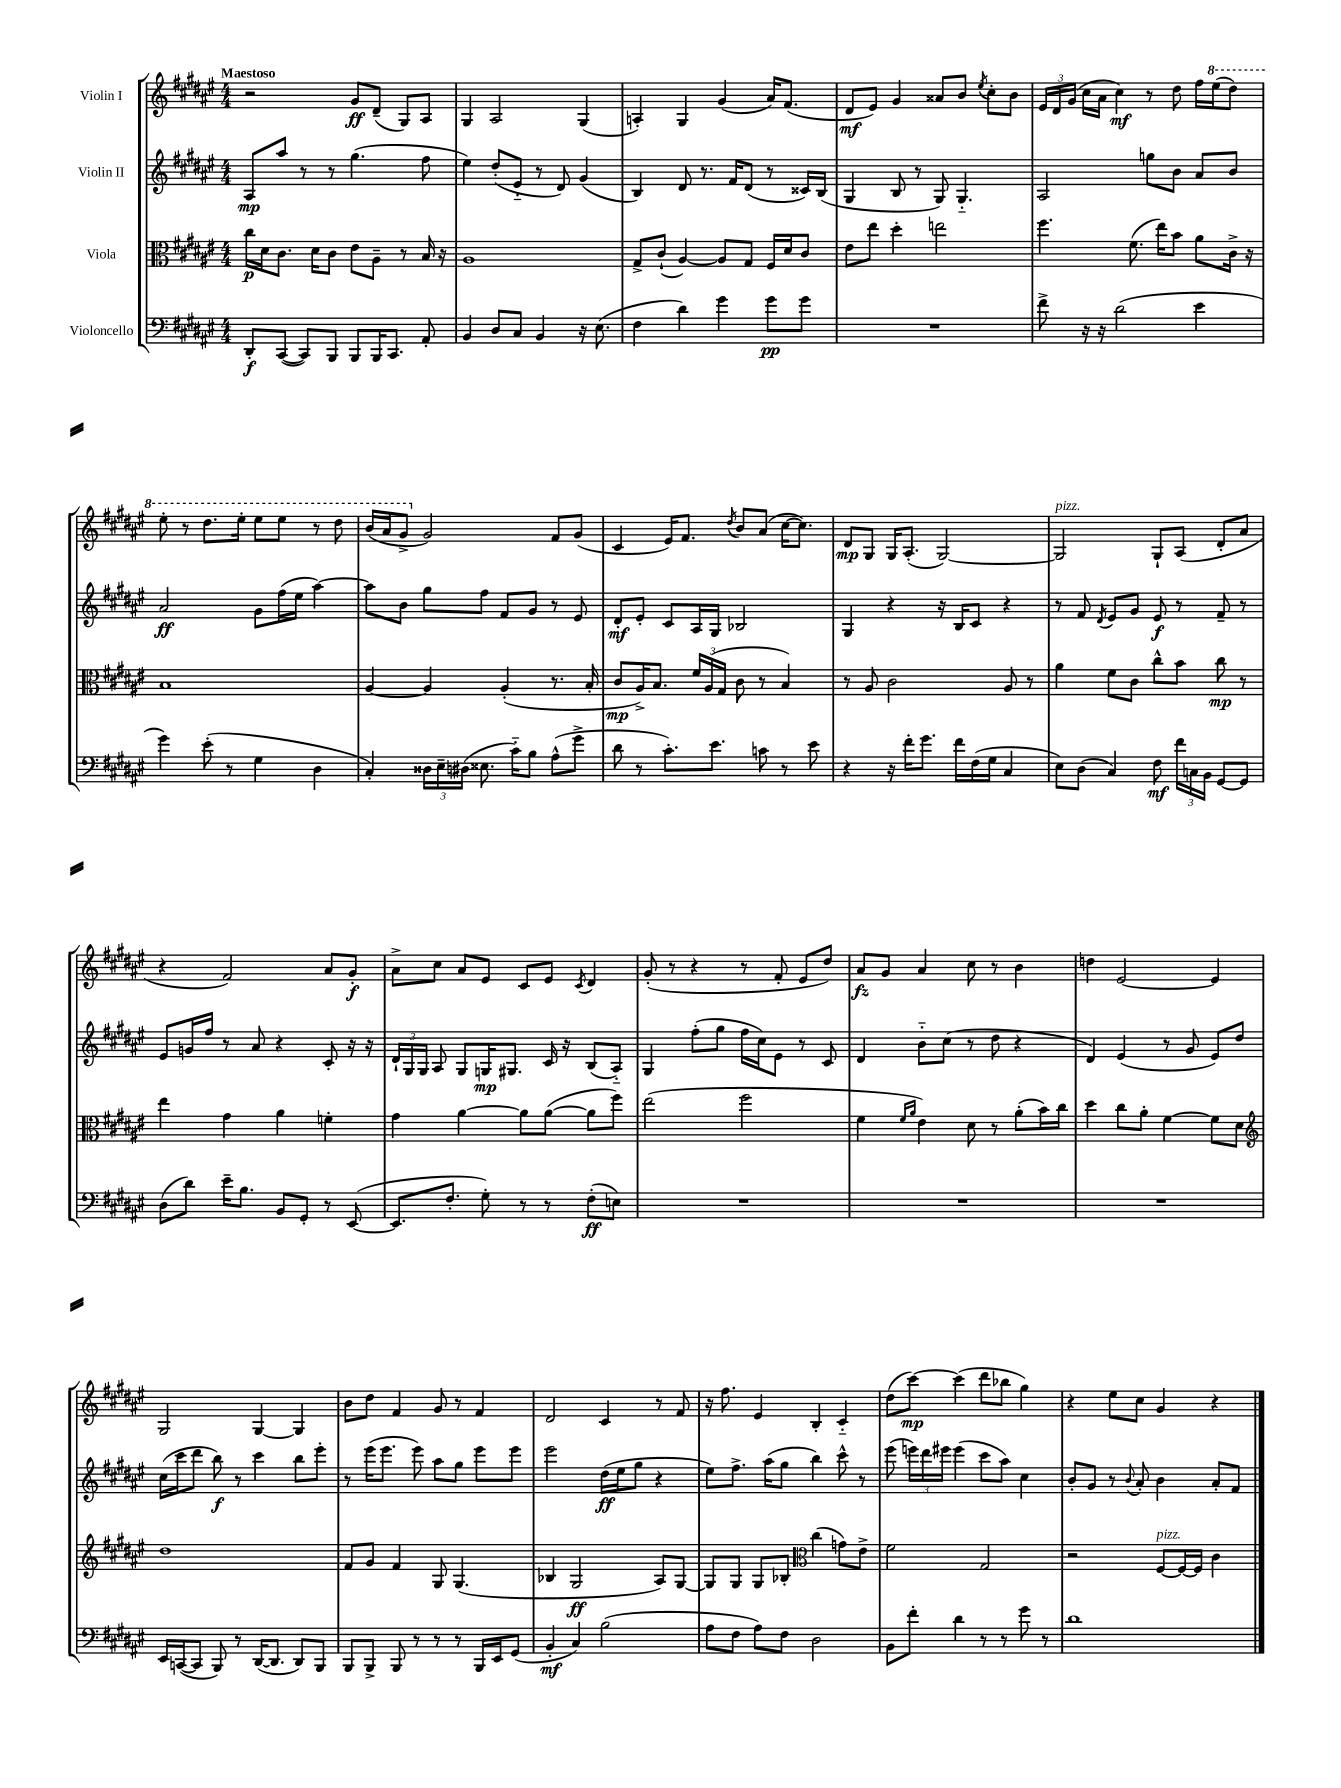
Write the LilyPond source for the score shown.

<<
\new StaffGroup <<
\new Staff = "s0" \with { instrumentName = "Violin I" } {
    \clef treble \key fis \major \numericTimeSignature \time 4/4 \tempo "Maestoso"
    \autoBeamOff r2 gis'8[\ff dis'8]--( gis8[) ais8] |
    gis4 ais2 gis4( |
    a4-.) gis4 gis'4( ais'16[) fis'8.]( |
    dis'8[\mf eis'8]) gis'4 aisis'8[ b'8] \acciaccatura { eis''8 } cis''8[-. b'8] |
    \tuplet 3/2 { eis'16[ dis'16 gis'16]( } cis''16[ ais'16] cis''4\mf) r8 dis''8 fis''16[ \ottava #1 eis'''16( dis'''8]) |
    eis'''8-. r8 dis'''8.[ eis'''16]-. eis'''8[ eis'''8] r8 dis'''8 |
    b''16[( ais''16 gis''8]-> \ottava #0 gis'2) fis'8[ gis'8]( |
    cis'4 eis'16[) fis'8.] \acciaccatura { dis''8 } b'8[ ais'8]( cis''16[~ cis''8.]) |
    dis'8[\mp gis8] gis16[ ais8.]-.( gis2~) |
    gis2^\markup { \italic "pizz." } gis8[-! ais8]( dis'8[-. ais'8] |
    r4 fis'2) ais'8[ gis'8]-.\f |
    ais'8[-> cis''8] ais'8[ eis'8] cis'8[ eis'8] \acciaccatura { cis'8 } dis'4 |
    gis'8-.( r8 r4 r8 fis'8-. eis'8[ dis''8]) |
    ais'8[\fz gis'8] ais'4 cis''8 r8 b'4 |
    d''4 eis'2~ eis'4 |
    gis2 gis4~ gis4 |
    b'8[ dis''8] fis'4 gis'8 r8 fis'4 |
    dis'2 cis'4 r8 fis'8 |
    r16 fis''8. eis'4 b4-. cis'4-_ |
    dis''8[( cis'''8]~\mp) cis'''4( dis'''8[ bes''8] gis''4) |
    r4 eis''8[ cis''8] gis'4 r4 \bar "|." |
}
\new Staff = "s1" \with { instrumentName = "Violin II" } {
    \clef treble \key fis \major \numericTimeSignature \time 4/4
    \autoBeamOff ais8[\mp ais''8] r8 r8 gis''4.( fis''8 |
    eis''4) dis''8[-.( eis'8]-_ r8 dis'8) gis'4( |
    b4) dis'8 r8. fis'16[ dis'8]( r8 cisis'16[) b16]( |
    gis4 b8 r8 gis8) gis4.-_ |
    ais2 g''8[ b'8] ais'8[ b'8] |
    ais'2\ff gis'8[ fis''16( eis''16] ais''4~) |
    ais''8[ b'8] gis''8[ fis''8] fis'8[ gis'8] r8 eis'8 |
    dis'8[-.\mf eis'8]-. cis'8[ ais16 gis16] bes2 |
    gis4 r4 r16 b16[ cis'8] r4 |
    r8 fis'8 \acciaccatura { dis'8 } eis'8[ gis'8] eis'8\f r8 fis'8-- r8 |
    eis'8[ g'16 fis''16] r8 ais'8 r4 cis'8-. r16 r16 |
    \tuplet 3/2 { dis'16[-! gis16 gis16] } ais8 gis8[ g16\mp gis8.] cis'16 r16 b8[( ais8]-_) |
    gis4 fis''8[-.( gis''8] fis''16[ cis''16) eis'8] r8 cis'8 |
    dis'4 b'8[-_ cis''8]( r8 dis''8 r4 |
    dis'4) eis'4( r8 gis'8 eis'8[) dis''8] |
    cis''16[( cis'''16 dis'''8] b''8\f) r8 cis'''4 b''8[ eis'''8]-. |
    r8 eis'''16[( eis'''8.] eis'''8) ais''8[ gis''8] eis'''8[ eis'''8] |
    eis'''2 dis''16[\ff( eis''16 gis''8] r4 |
    eis''8[) fis''8.]-> ais''16[( gis''8] b''4) cis'''8-^ r8 |
    eis'''8( \tuplet 3/2 { e'''16[) dis'''16 eis'''16] } eis'''4( cis'''8[ ais''8]) cis''4 |
    b'8[-. gis'8] r8 \appoggiatura { b'8 } ais'8-. b'4 ais'8[-. fis'8] \bar "|." |
}
\new Staff = "s2" \with { instrumentName = "Viola" } {
    \clef alto \key fis \major \numericTimeSignature \time 4/4
    \autoBeamOff cis''16[\p dis'16 cis'8.] dis'16[ cis'8] eis'8[ ais8]-- r8 b16 r16 |
    ais1 |
    gis8[-> cis'8]-!( ais4~) ais8[ gis8] fis16[ dis'16 cis'8] |
    eis'8[ eis''8] dis''4-. e''2 |
    fis''4. fis'8.( eis''16[) b'8] ais'8[ cis'16]-> r16 |
    b1 |
    ais4~ ais4 ais4-.( r8. b16-. |
    cis'8[\mp ais16->) b8.] \tuplet 3/2 { fis'16[ ais16( gis16] } cis'8 r8 b4) |
    r8 ais8 cis'2 ais8 r8 |
    ais'4 fis'8[ cis'8] cis''8[-^ b'8] cis''8\mp r8 |
    eis''4 gis'4 ais'4 f'4-. |
    gis'4 ais'4~ ais'8[ ais'8]~( ais'8[ fis''8]) |
    eis''2( fis''2 |
    fis'4 \grace { fis'16[ ais'16] } eis'4) dis'8 r8 ais'8[-.( b'16) cis''16] |
    dis''4 cis''8[ ais'8]-. fis'4~ fis'8[ dis'8] |
    \clef treble dis''1 |
    fis'8[ gis'8] fis'4 gis8 gis4.( |
    bes4 gis2\ff ais8[) gis8]~ |
    gis8[ gis8] gis8[ bes8]-. \clef alto cis''4( g'8[) eis'8]-> |
    fis'2 gis2 |
    r2 fis8[~^\markup { \italic "pizz." } fis16~ fis16] cis'4 \bar "|." |
}
\new Staff = "s3" \with { instrumentName = "Violoncello" } {
    \clef bass \key fis \major \numericTimeSignature \time 4/4
    \autoBeamOff dis,8[-.\f cis,8]~( cis,8[) b,,8] b,,8[ b,,16 cis,8.] ais,8-. |
    b,4 dis8[ cis8] b,4 r16 eis8.( |
    fis4 dis'4) gis'4 gis'8[\pp gis'8] |
    R1 |
    fis'8-> r16 r16 dis'2( eis'4 |
    gis'4) eis'8-.( r8 gis4 dis4 |
    cis4-.) \tuplet 3/2 { disis16[ eis16-- dis16]( } eisis8. cis'16[-_) b8] ais8[-^( gis'8]-> |
    dis'8 r8 cis'8.[-.) eis'8.] c'8 r8 eis'8 |
    r4 r16 fis'16[-. gis'8.] fis'16[ fis16( gis16] cis4 |
    eis8[) dis8]( cis4) fis8\mf \tuplet 3/2 { fis'16[ c16 b,16] } gis,8[~ gis,8] |
    dis8[( dis'8]) eis'16[-- b8.] b,8[ gis,8]-. r8 eis,8~( |
    eis,8.[ fis8.]-. gis8-.) r8 r8 fis8[-.\ff( e8]) |
    R1 |
    R1 |
    R1 |
    eis,16[ c,16~( c,8] b,,8) r8 dis,16[~( dis,8.] dis,8[) b,,8] |
    b,,8[ b,,8]-> b,,8 r8 r8 r8 b,,16[ eis,16 gis,8]( |
    b,4-.\mf cis4) b2( |
    ais8[ fis8] ais8[) fis8] dis2 |
    b,8[ fis'8]-. dis'4 r8 r8 gis'8 r8 |
    dis'1 \bar "|." |
}
>>
>>
\layout { \context { \Score \remove "Bar_number_engraver" } }
